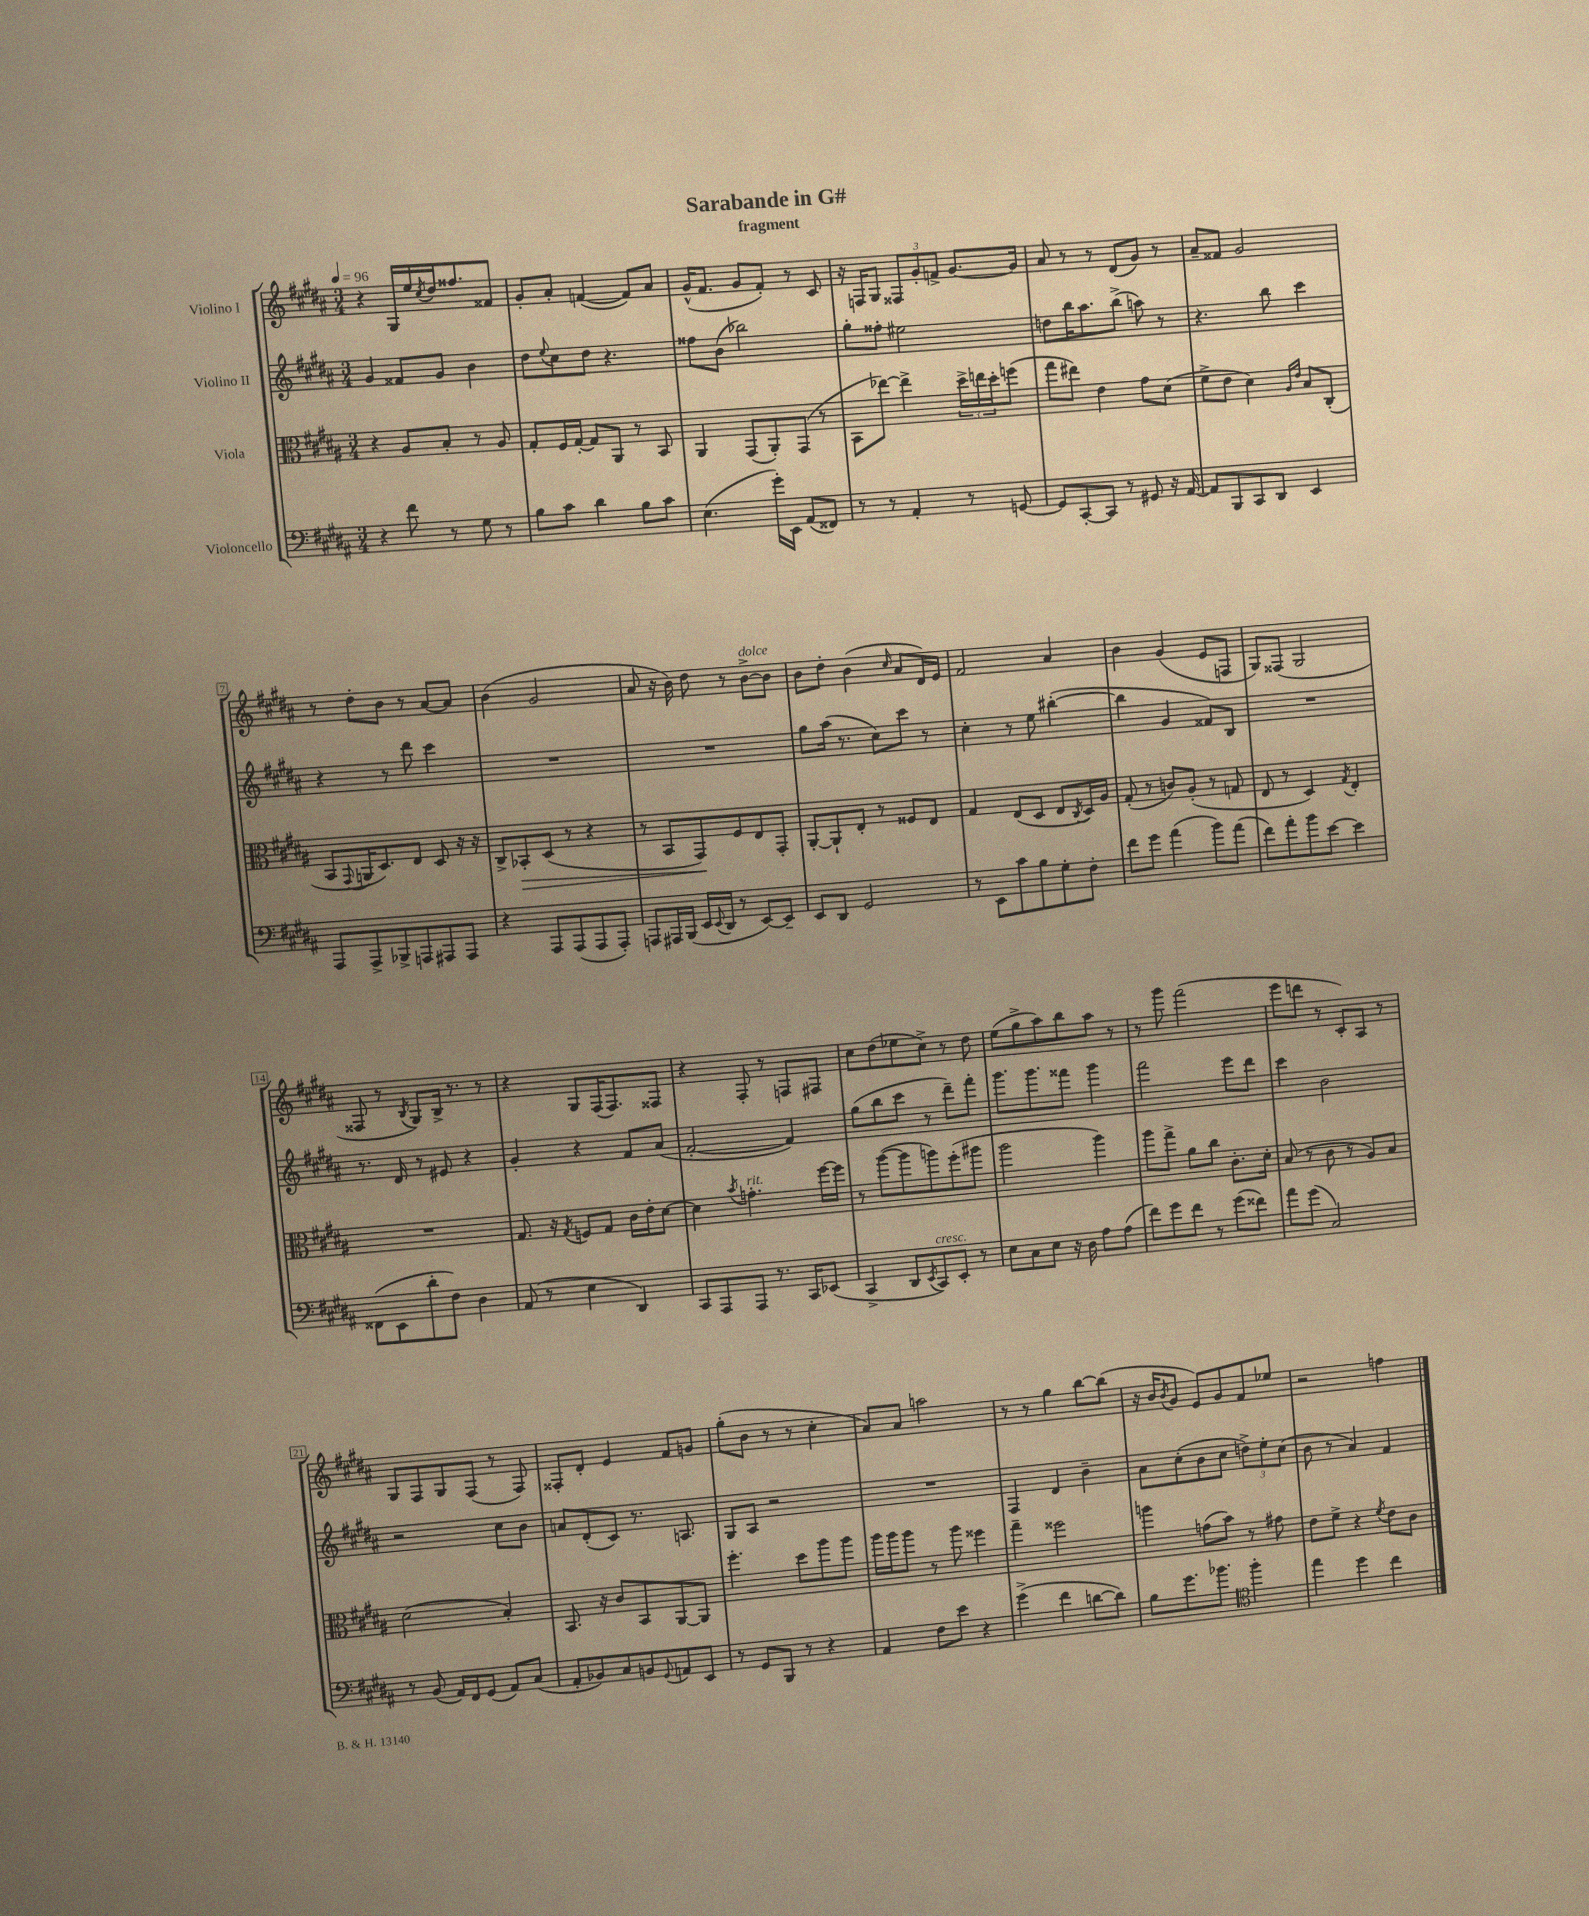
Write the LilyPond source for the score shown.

\header { title = "Sarabande in G#" subtitle = "fragment" }
<<
\new StaffGroup <<
\new Staff = "s0" \with { instrumentName = "Violino I" } {
    \clef treble \key b \major \numericTimeSignature \time 3/4 \tempo 4 = 96
    r4 gis16 e''16 \acciaccatura { cis''8 } dis''16 fisis''8. fisis'8 |
    gis'8-. ais'8-. f'4~( f'8) ais'8 |
    gis'16-^( fis'8. gis'8 fis'8-.) r8 cis'8 |
    r16 f16 gis8 \tuplet 3/2 { fisis8 gis'8-. f'8-> } gis'8.~ gis'16 |
    ais'8 r8 r8 dis'8( gis'8) r8 |
    ais'8-- fisis'8 gis'2 |
    r8 dis''8-. b'8 r8 ais'8~ ais'8 |
    b'4( gis'2 |
    ais'8 r16 b'16) dis''8 r8 b'8~->^\markup { \italic "dolce" } b'8 |
    b'8 dis''8-. b'4( \grace { cis''16 } ais'8 dis'16) e'16 |
    fis'2 ais'4 |
    b'4 gis'4( e'8 f8 |
    gis8) fisis8( gis2 |
    fisis8 r8 \acciaccatura { b8 } gis8) b16-> r8. r8 |
    r4 gis8 fis16( fis8.) fisis8 |
    r4 fis8-. r8 f8 fis8 |
    cis''8 dis''8( ees''8 cis''8->) r8 dis''8 |
    e''8( gis''8-> ais''8) b''8 ais''8 r8 |
    r8 gis'''8 fis'''2( |
    e'''8 d'''8 r8 cis'8-.) ais8 r8 |
    gis8 fis8 gis8 fis8( r8 fis8) |
    fisis8-. dis'8-. e'4 fis'8 g'8 |
    gis''8-.( b'8 r8 r8 cis''4-. |
    ais'8) ais'8 a''2 |
    r8 r8 gis''4 b''8~ b''8( |
    r16 b'16 \acciaccatura { b'8 } gis'8 e'8) gis'8 fis'8 ees''8 |
    r2 f''4 \bar "|." |
}
\new Staff = "s1" \with { instrumentName = "Violino II" } {
    \clef treble \key b \major \numericTimeSignature \time 3/4
    gis'4 fisis'8 gis'8 b'4 |
    dis''8 \appoggiatura { e''8 } cis''8 dis''8 r4. |
    fisis''8 b'8( bes''2) |
    gis''8-. fisis''8-. eis''2 |
    d''8 b''16 ais''8. b''8->( a''8) r8 |
    r4. b''8 cis'''4 |
    r4 r8 dis'''8 cis'''4 |
    R2. |
    R2. |
    gis''8 ais''16( r8. cis''8) cis'''8 r8 |
    cis''4-. r8 e''8 bis''4~-.( |
    bis''4 gis'4 fisis'8) b8 |
    R2. |
    r8. dis'16 r8 eis'8 r4 |
    gis'4-. r4 fis'8 ais'8( |
    fis'2~-. fis'4) |
    gis''8( b''8 cis'''8 r8 dis'''8--) fis'''8-. |
    gis'''8. gis'''8. fisis'''8 gis'''4 |
    fis'''2 e'''8 dis'''8 |
    cis'''4 b'2 |
    r2 cis''8 b'8 |
    a'8 dis'8-.( cis'8) r8. a8. |
    gis8 ais8 r2 |
    R2. |
    fis4 dis'4 b'4-- |
    ais'8 cis''8-.( b'8 cis''8 \tuplet 3/2 { d''8->) e''8-. cis''8( } |
    b'8 r8 ais'4) fis'4 \bar "|." |
}
\new Staff = "s2" \with { instrumentName = "Viola" } {
    \clef alto \key b \major \numericTimeSignature \time 3/4
    r4 ais8 b8-. r8 ais8 |
    gis8-. fis16 gis16~-. gis8 ais,8 r8 b,8 |
    ais,4 gis,8( ais,8-.) gis,8( r8 |
    b,8 ees''8~) ees''4-> \tuplet 3/2 { dis''16-> e''16 dis''16-. } f''8( |
    gis''8 eis''8) e'4 gis'8 dis'8( |
    fis'8-> e'8 dis'4) \grace { ais16 e'16 } b8 cis8-.( |
    b,8 \appoggiatura { gis,8 } a,16 dis8.) e8 dis8 r16 r16 |
    cis8-> bes,8-.\> dis8( r8 r4 |
    r8 b,8 gis,8\!) fis8 e8 gis,8-. |
    ais,8~-. ais,8-! e8-. r8 fisis8 e8 |
    gis4 e8( dis8 e8 \acciaccatura { cis8 } dis16) ais16 |
    gis8-.( r8 c'8) ais8-.( r8 g8 |
    e8 r8 dis4) \acciaccatura { gis8 } e4-. |
    R2. |
    gis8. r16 \acciaccatura { gis8 } f8 gis8 cis'16 e'16-. dis'8~ |
    dis'4 \acciaccatura { b'8 } g'4.-.^\markup { \italic "rit." } fis''16~ fis''16 |
    r8 ais''8~( ais''8 a''8) fis''8-.( ais''8 |
    ais''2 ais''4) |
    ais''8 gis''8-> ais'8 cis''8 cis'8.-. dis'16-. |
    b8( r8 cis'8 r8 ais8) b8 |
    dis'2( b4-.) |
    b,8. r16 cis'8 b,8 ais,8~ ais,8 |
    fis''4.-. dis''8 ais''8 ais''8 |
    ais''16 ais''16 ais''8 r8 ais''8 fisis''4 |
    gis''4-- fisis''2 |
    a''4 g'8( b'8) r8 gis'8 |
    e'8 fis'8-> r4 \acciaccatura { fis'8 } e'8 cis'8 \bar "|." |
}
\new Staff = "s3" \with { instrumentName = "Violoncello" } {
    \clef bass \key b \major \numericTimeSignature \time 3/4
    r4 fis'8 r8 gis8 r8 |
    b8 cis'8 dis'4 b8 cis'8 |
    e4.( gis'16-.) e,16 ais,8( fisis,8) |
    r8 r8 ais,4-. r8 g,8~ |
    g,8 cis,8~-. cis,8 r8 gis,8 r16 ais,16~ |
    ais,8 b,,8 cis,8 dis,8 e,4 |
    ais,,8 ais,,8-> bes,,8-> a,,8 ais,,8 ais,,8 |
    r4 ais,,8 ais,,8( ais,,8 ais,,8-.) |
    a,,8 ais,,16 b,,16( e,16 \appoggiatura { e,8 } dis,16 r8 e,8~) e,8-- |
    e,8 dis,8 gis,2 |
    r8 e,8 cis'8 b8 gis8-. fis8-. |
    fis'8 gis'8 ais'4( b'8) ais'8( |
    fis'8) ais'8-. b'8 e'8~ e'4 |
    fisis,8( e,8 dis'8-. fis8) dis4 |
    ais,8( r8 e4 dis,4) |
    cis,8 ais,,8 ais,,8 r8. cis,16 ees,8( |
    cis,4-> dis,8 \acciaccatura { e,8 } cis,8^\markup { \italic "cresc." }) e,8-. r8 |
    e8 cis8 e8 r16 dis16 ais8 ais8( |
    fis'8) gis'8 fis'8 r8 gis'8( fisis'8) |
    ais'8 gis'8( cis2) |
    r8 b,8( ais,16) fis,16 gis,8( ais,8) cis8( |
    ais,8-. bes,8) cis8 b,8 \appoggiatura { gis,8 } a,8 e,8 |
    r8 gis,8 b,,8 r8 r4 |
    ais,4 fis8 e'8 r4 |
    gis'4->( fis'4 d'8~ d'8) |
    b8 gis'8. bes'8. \clef tenor fis''4-. |
    e''4 dis''4 cis''4 \bar "|." |
}
>>
>>
\layout { \context { \Score \override BarNumber.stencil = #(make-stencil-boxer 0.1 0.3 ly:text-interface::print) } }
